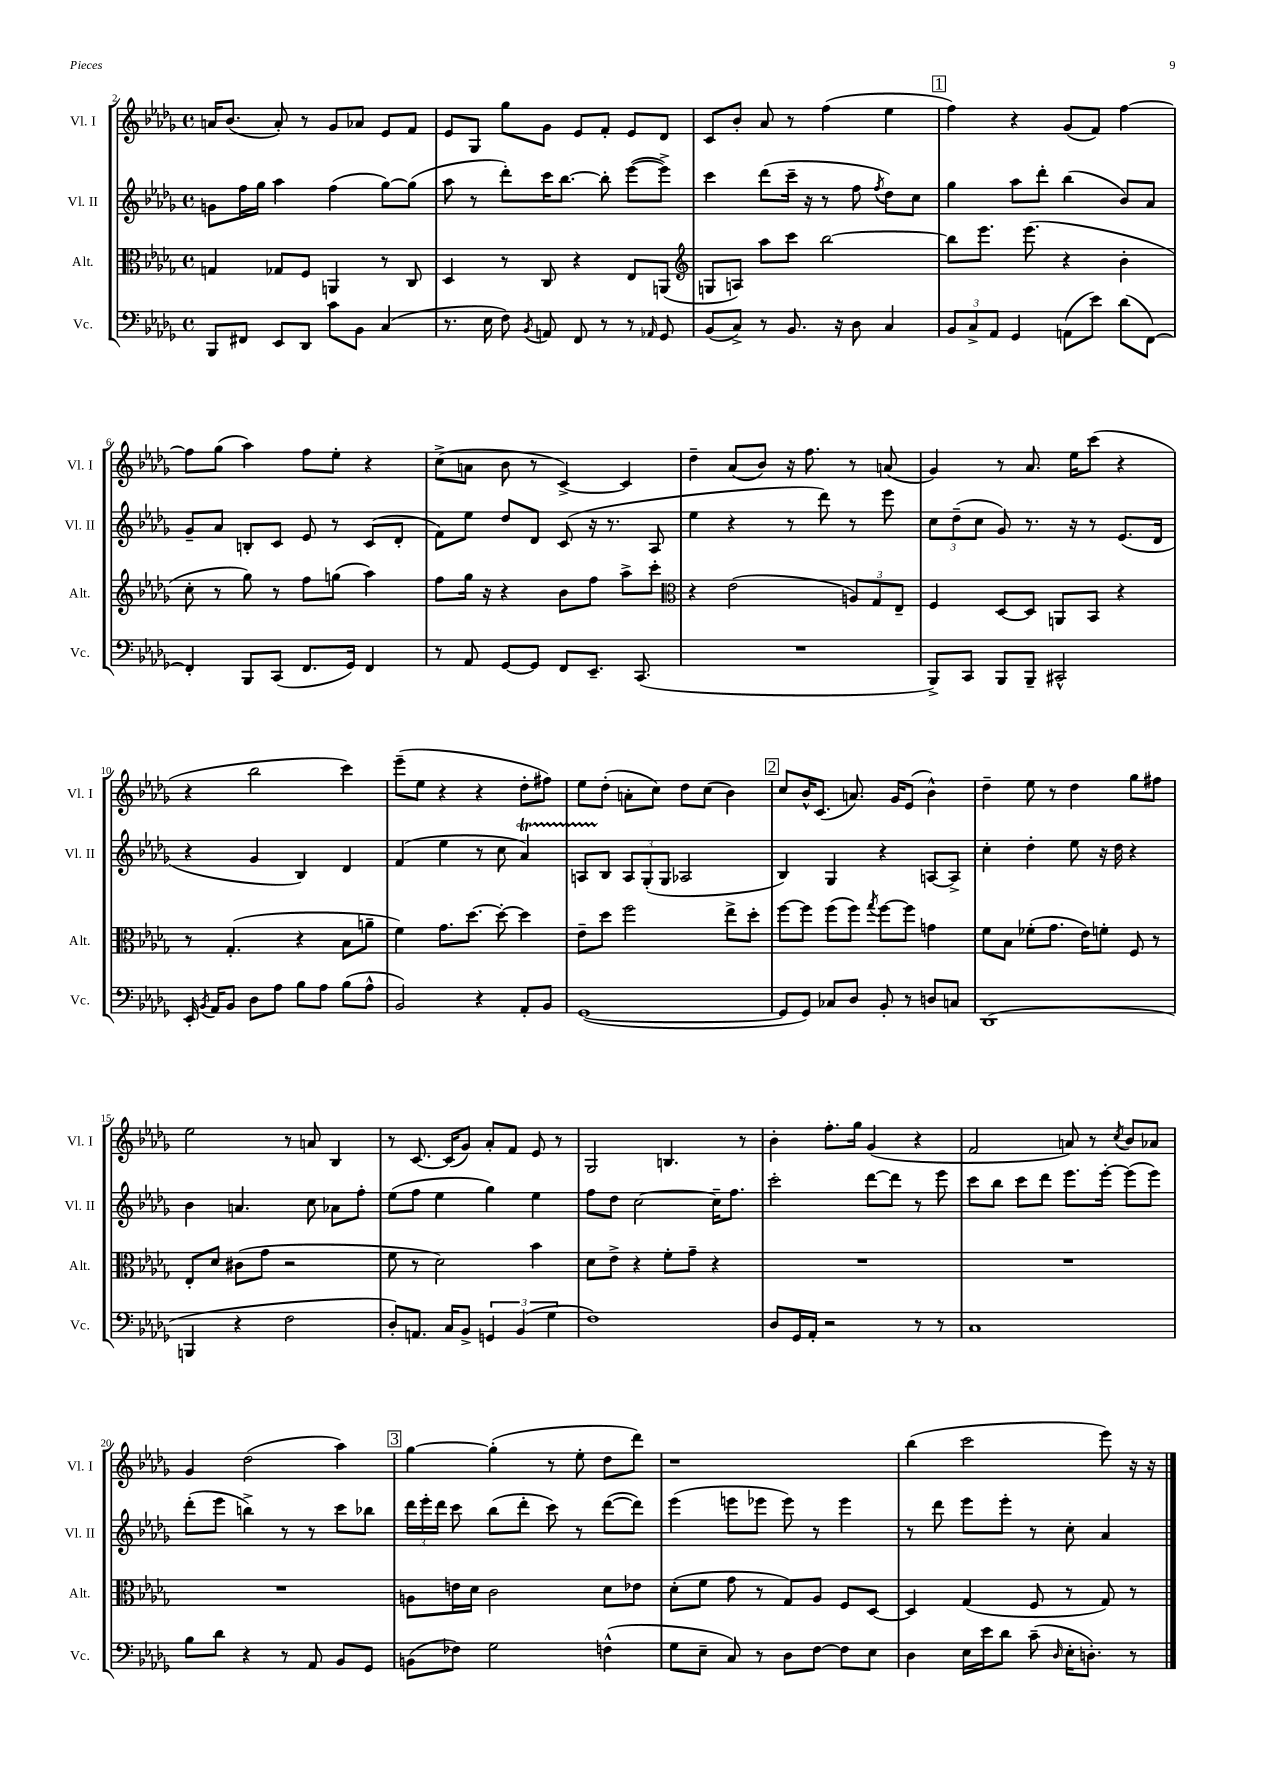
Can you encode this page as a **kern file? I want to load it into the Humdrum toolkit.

**kern	**kern	**kern	**kern
*part4	*part3	*part2	*part1
*staff4	*staff3	*staff2	*staff1
*I"Vc.	*I"Alt.	*I"Vl. II	*I"Vl. I
*I'Vc.	*I'Alt.	*I'Vl. II	*I'Vl. I
*clefF4	*clefC3	*clefG2	*clefG2
*k[b-e-a-d-g-]	*k[b-e-a-d-g-]	*k[b-e-a-d-g-]	*k[b-e-a-d-g-]
*M4/4	*M4/4	*M4/4	*M4/4
*met(c)	*met(c)	*met(c)	*met(c)
=2	=2	=2	=2
8BBB-/L	4Gn/	8gn\L	16an/KL
.	.	.	(8.b-/J
8FF#X/J	.	16ff\L	.
.	.	16gg-\JJ	.
8EE-/L	8G-X/L	4aa-\	8a'/)
8DD-/J	8F/J	.	8r
8c\L	4AAn/	(4ff\	8g-/L
8BB-\J	.	.	8a-X/J
(4C/	8r	[8gg-\L)	8e-/L
.	8C/	(8gg-\J]	8f/J
=3	=3	=3	=3
8.r	4D-/	8aa-\	8e-/L
.	.	8r	8G-/J
16E-\	.	.	.
8F\)	8r	8ddd-'\L)	8gg-\L
8qBB-/	.	.	.
8AAn/	8C/	16ccc\K	8g-\J
.	.	[8.bb-\J	.
8FF/	4r	.	8e-/L
8r	.	8bb-'\]	8f'/J
8r	8E-/L	([8eee-\L	8e-/L
16qqAA-X/	.	.	.
8GG-/	(8AAn/J	8eee-^\J])	8d-/J
=4	=4	=4	=4
*	*clefG2	*	*
(8BB-/L	8Gn/L	4ccc\	8c/L
8C^/J)	8An/J)	.	8b-'/J
8r	8aa-\L	(8ddd-\L	8a-/
8.BB-/	8ccc\J	16ccc~\Jk	8r
.	.	16r	.
.	[2bb-\	8r	(4ff\
16r	.	.	.
8D-\	.	8ff\	.
.	.	8qff/	.
4C/	.	8dd-\L)	4ee-\
.	.	8cc\J	.
!!LO:REH:place=s1:t=1
=5	=5	=5	=5
12BB-/L	8bb-\L]	4gg-\	4ff\)
12C^/	.	.	.
.	8.eee-\J	.	.
12AA-/J	.	.	.
4GG-/	.	8aa-\L	4r
.	(8.eee-\	.	.
.	.	8ddd-'\J	.
(8AAn\L	4r	(4bb-\	(8g-/L
8e-\J)	.	.	8f/J)
(8d-\L	4b-'\	8b-/L)	[4ff\
[8FF\J)	.	8a-/J	.
!!LO:LB:g=z
=6	=6	=6	=6
4FF'/]	8cc'\	8g-~/L	8ff\L]
.	8r	8a-/J	(8gg-\J
8BBB-/L	8gg-\)	8Bn'/L	4aa-\)
(8CC/J	8r	8c/J	.
8.FF/L	8ff\L	8e-/	8ff\L
.	(8ggn\J	8r	8ee-'\J
16GG-/Jk)	.	.	.
4FF/	4aa-\)	(8c/L	4r
.	.	8d-'/J	.
=7	=7	=7	=7
8r	8ff\L	8f\L)	(8cc^\L
8AA-/	16gg-\Jk	8ee-\J	8an\J
.	16r	.	.
[8GG-/L	4r	8dd-/L	8b-\
8GG-/J]	.	8d-/J	8r
8FF/L	8b-\L	(8c/	[4c^/)
8.EE-~/J	8ff\J	16r	.
.	.	8.r	.
.	8aa-^\L	.	4c/]
(8.CC/	.	.	.
.	8ccc'\J	8A-/	.
=8	=8	=8	=8
*	*clefC3	*	*
1r	4r	4ee-\	4dd-~\
.	(2e-\	4r	(8a-/L
.	.	.	8b-/J)
.	.	8r	16r
.	.	.	8.ff\
.	.	8ddd-\)	.
.	12An/L)	8r	8r
.	12G-/	.	.
.	.	8eee-\	(8an/
.	12E-~/J	.	.
=9	=9	=9	=9
8BBB-^/L)	4F/	12cc\L	4g-/)
.	.	(12dd-~\	.
8CC/J	.	.	.
.	.	12cc\J	.
8BBB-/L	[8D-/L	8g-/)	8r
8BBB-~/J	8D-/J]	8.r	8.a-/
2CC#X^^/	8AAn/L	.	.
.	.	16r	16ee-\KL
.	8BB-/J	8r	(8ccc\J
.	4r	(8.e-/L	4r
.	.	16d-/Jk	.
!!LO:LB:g=z
=10	=10	=10	=10
16EE-'/	8r	4r	4r
8qBB-/	.	.	.
16AA-/KL	.	.	.
8BB-/J	(4.G-'/	.	.
8D-\L	.	4g-/	2bb-\
8A-\J	.	.	.
8B-\L	4r	4B-/)	.
8A-\J	.	.	.
(8B-\L	8B-\L	4d-/	4ccc\)
8A-^^\J	8an~\J	.	.
=11	=11	=11	=11
2BB-/)	4f\)	(4f/	(8eee-~\L
.	.	.	8ee-\J
.	8.g-\L	4ee-\	4r
.	[8.dd-\J	.	.
4r	.	8r	4r
.	8dd-'\_	8cc\	.
8AA-'/L	4dd-\]	4a-T/)	8dd-'\L
8BB-/J	.	.	8ff#X\J)
=12	=12	=12	=12
([1GG-	8e-~\L	8AnTTT/L	8ee-\L
.	8dd-\J	8B-/J	(8dd-'\J
.	2ff\	12A/L	8an'\L
.	.	(12G-'/	.
.	.	.	8cc\J)
.	.	12G-/J	.
.	.	2A-X/	8dd-\L
.	.	.	(8cc\J
.	8ee-^\L	.	4b-\)
.	8dd-'\J	.	.
!!LO:REH:place=s1:t=2
=13	=13	=13	=13
8GG-/L]	[8ff\L	4B-/)	8cc/L
8GG-/J)	8ff\J]	.	16b-^^/K
.	.	.	(8.c/J
8C-X/L	(8ff\L	4G-/	.
8D-/J	8ff\J)	.	8.an/)
.	8qgg-/	.	.
8BB-'/	[8ff\L	4r	.
.	.	.	16g-/KL
8r	8ff\J]	.	(8e-/J
8Dn/L	4gn\	[8An/L	4b-^^\)
8Cn/J	.	8A^/J]	.
=14	=14	=14	=14
(1DD-	8f\L	4cc'\	4dd-~\
.	8B-\J	.	.
.	(8f-X'\L	4dd-'\	8ee-\
.	8.g-\J	.	8r
.	.	8ee-\	4dd-\
.	16e-\KL)	.	.
.	8fn'\J	16r	.
.	.	16dd-\	.
.	8F/	4r	8gg-\L
.	8r	.	8ff#X\J
!!LO:LB:g=z
=15	=15	=15	=15
4BBBn/	8E-'/L	4b-\	2ee-\
.	8d-/J	.	.
4r	(8c#X\L	4.an/	.
.	8g-\J	.	.
2F\	2r	.	8r
.	.	8cc\	8an/
.	.	8a-X\L	4B-/
.	.	8ff'\J	.
=16	=16	=16	=16
8D-'/L)	8f\	(8ee-\L	8r
8.AAn/J	8r	8ff\J	[8.c/
.	2d-\)	4ee-\	.
16C/KL	.	.	(16c/KL]
8BB-^/J	.	.	8g-/J)
6GGn/	.	4gg-\)	8a-'/L
.	.	.	8f/J
(6BB-/	.	.	.
.	4b-\	4ee-\	8e-/
6G-\	.	.	.
.	.	.	8r
=17	=17	=17	=17
1F)	8d-\L	8ff\L	2G-/
.	8e-^\J	8dd-\J	.
.	4r	[2cc\	.
.	8f'\L	.	4.Bn/
.	8g-~\J	.	.
.	4r	16cc~\KL]	.
.	.	8.ff\J	.
.	.	.	8r
=18	=18	=18	=18
8D-/L	1r	2ccc'\	4b-'\
16GG-/L	.	.	.
16AA-'/JJ	.	.	.
2r	.	.	8.ff'\L
.	.	.	16gg-\Jk
.	.	[8ddd-\L	(4g-/
.	.	8ddd-\J]	.
8r	.	8r	4r
8r	.	8eee-\	.
=19	=19	=19	=19
1C	1r	8ccc\L	2f/
.	.	8bb-\J	.
.	.	8ccc\L	.
.	.	8ddd-\J	.
.	.	8.eee-\L	8an/)
.	.	.	8r
.	.	[16eee-'\Jk	.
.	.	.	8qcc/
.	.	(8eee-\L]	8b-/L
.	.	8eee-\J)	8a-X/J
!!LO:LB:g=z
=20	=20	=20	=20
8B-\L	1r	(8ddd-'\L	4g-/
8d-\J	.	8eee-\J	.
4r	.	4bbn^\)	(2dd-\
8r	.	8r	.
8AA-/	.	8r	.
8BB-/L	.	8ccc\L	4aa-\)
8GG-/J	.	8bb-X\J	.
!!LO:REH:place=s1:t=3
=21	=21	=21	=21
(8BBn\L	8An\L	24ddd-\LL	[4gg-\
.	.	24eee-'\	.
.	.	24ddd-\JJ	.
8F-X\J)	16en\L	8ccc\	.
.	16d-\JJ	.	.
2G-\	2c\	(8bb-\L	(4gg-'\]
.	.	8ddd-'\J	.
.	.	8ccc\)	8r
.	.	8r	8ee-'\
(4Fn^^\	8d-\L	([8ddd-\L	8dd-\L
.	8e-X\J	8ddd-\J])	8ddd-\J)
=22	=22	=22	=22
8G-\L	(8d-'\L	(4eee-\	1r
8E-~\J	8f\J	.	.
8C/)	8g-\	8eeen\L	.
8r	8r	8eee-X\J	.
8D-\L	8G-/L)	8eee-\)	.
[8F\J	8A-/J	8r	.
8F\L]	8F/L	4eee-\	.
8E-\J	[8D-/J	.	.
=23	=23	=23	=23
4D-\	4D-/]	8r	(4bb-\
.	.	8ddd-\	.
16E-\LL	(4G-/	8eee-\L	2ccc\
16e-\J	.	.	.
8d-\J	.	8eee-'\J	.
(8c~\	8F/	8r	.
16qqD-/	.	.	.
16E-'\KL	8r	8cc'\	.
8.Dn'\J)	.	.	.
.	8G-/)	4a-/	8eee-\)
8r	8r	.	16r
.	.	.	16r
==	==	==	==
*-	*-	*-	*-
